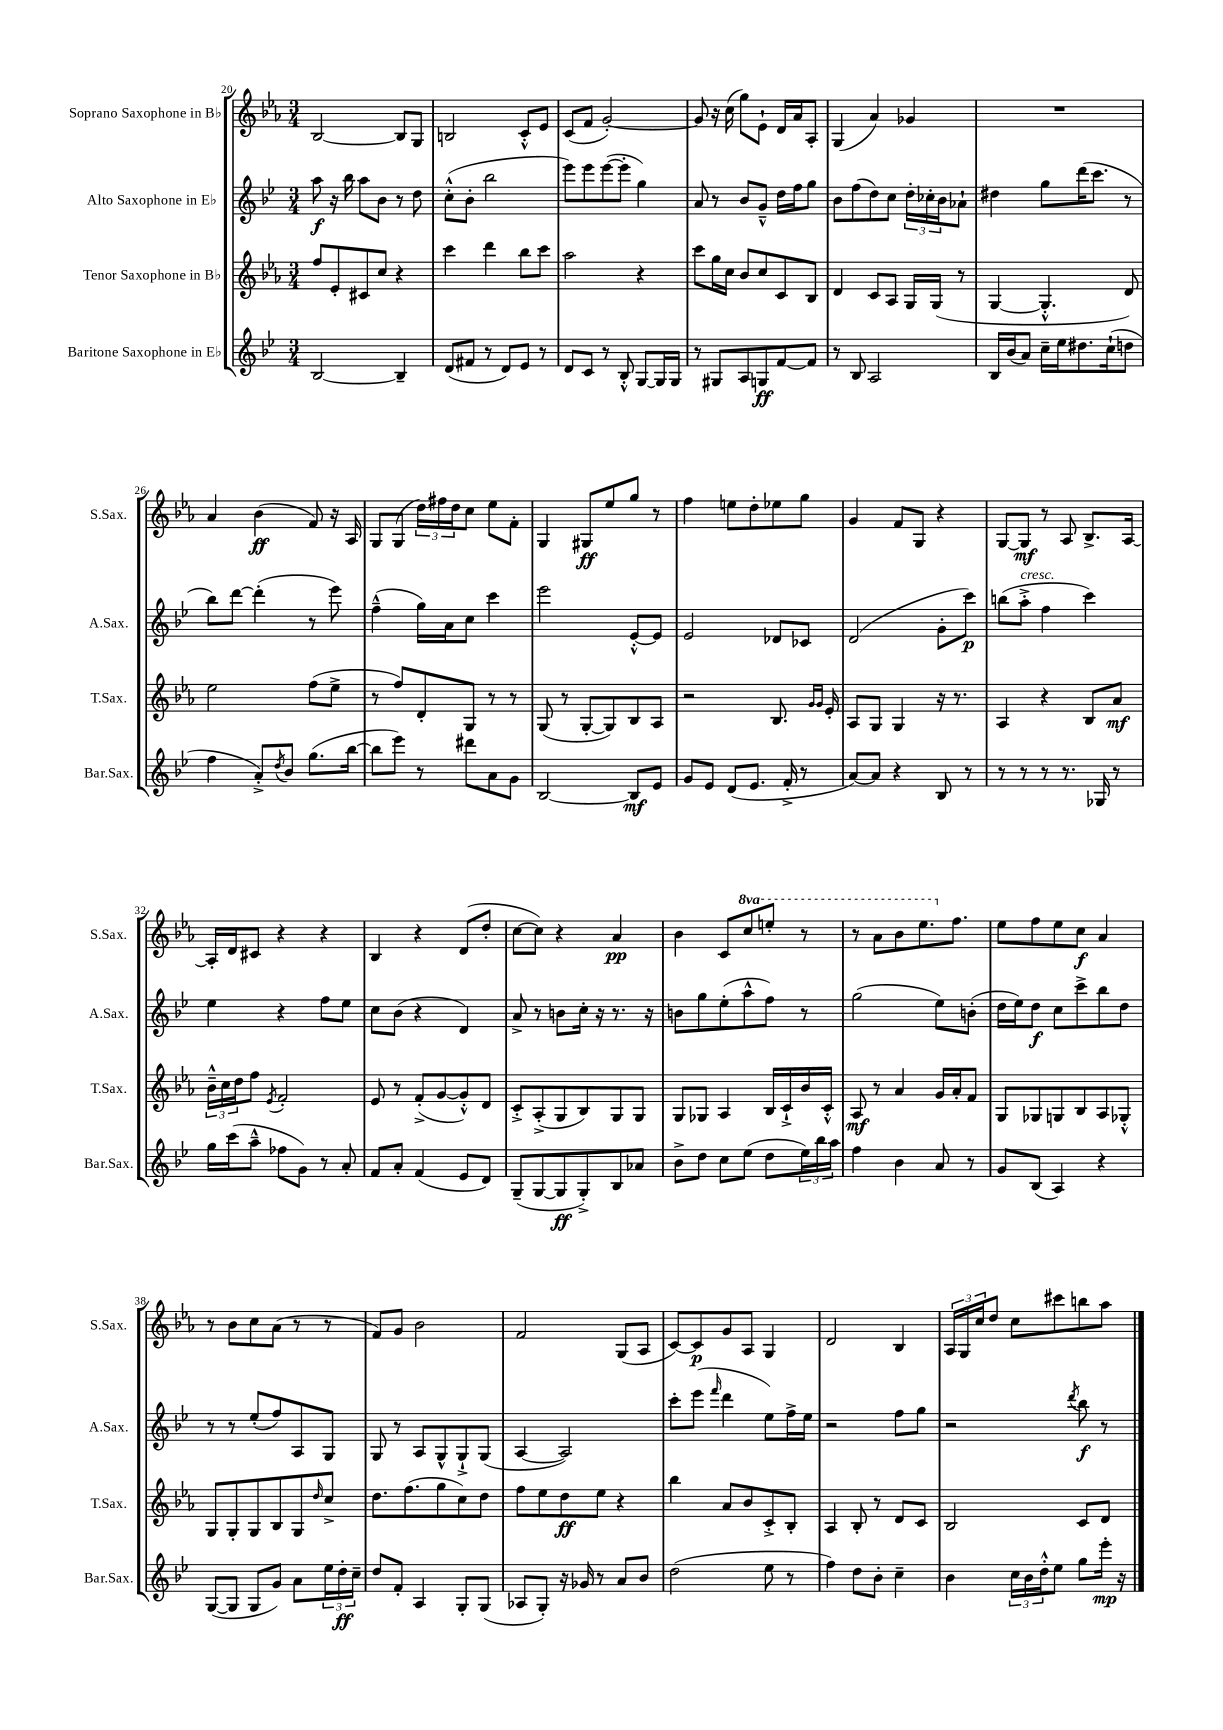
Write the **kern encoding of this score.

**kern	**kern	**kern	**kern
*staff4	*staff3	*staff2	*staff1
*clefG2	*clefG2	*clefG2	*clefG2
*k[b-e-]	*k[b-e-a-]	*k[b-e-]	*k[b-e-a-]
*M3/4	*M3/4	*M3/4	*M3/4
[2B-/	8ff/L	8aa\	[2B-/
.	8e-'/	16r	.
.	.	16bb-\	.
.	8c#/	8aa\L	.
.	8cc/J	8b-\J	.
4B-~/]	4r	8r	8B-/]L
.	.	8dd\	8G/J
=	=	=	=
(8d/L	4ccc\	(8cc'^^\L	2B/
8f#/J	.	8b-'\J	.
8r	4ddd\	2bb-\	.
8d/L)	.	.	.
8e-/J	8bb-\L	.	8c'^^/L
8r	8ccc\J	.	8e-/J
=	=	=	=
8d/L	2aa-\	8eee-\L)	(8c/L
8c/J	.	8eee-\	8f/J
8r	.	([8eee-\	[2g'/)
8B-'^^/	.	8eee-'\]J	.
[8G/L	4r	4gg\)	.
16G/]L	.	.	.
16G/JJ	.	.	.
=	=	=	=
8r	8ccc\L	8a/	8g/]
8G#/L	16gg\L	8r	16r
.	16cc\JJ	.	(16cc\
8A/	8b-/L	8b-/L	8gg\L)
8G/	8cc/	8g~^^/J	8e-`\J
[8f/	8c/	16dd\LL	16d/LL
.	.	16ff\J	16a-/J
8f/]J	8B-/J	8gg\J	8A-'/J
=	=	=	=
8r	4d/	8b-\L	(4G/
8B-/	.	(8ff\	.
2A/	8c/L	8dd\)	4a-/)
.	8A-/J	8cc\J	.
.	16G/LL	24dd'\LL	4g-/
.	.	24cc-'\	.
.	(16G/JJ	.	.
.	.	24b-\J	.
.	8r	8a-`\J	.
=	=	=	=
16B-/LL	[4G/	4dd#\	2.r
(16b-/J	.	.	.
8a/J)	.	.	.
16cc~\LL	4.G'^^/]	8gg\L	.
16ee-\J	.	.	.
8.dd#\	.	(16ddd\K	.
.	.	8.ccc\J	.
(16cc`\k	.	.	.
8dd\J	8d/)	8r	.
=	=	=	=
4ff\	2ee-\	8bb-\L)	4a-/
.	.	[8ddd\J	.
8a'^/L)	.	(4ddd'\]	(4b-\
8qdd/	.	.	.
8b-/J	.	.	.
(8.gg\L	(8ff\L	8r	8f/)
.	8ee-^\J	8eee-\)	16r
[16bb-\Jk	.	.	16A-/
=	=	=	=
8bb-\]L	8r	(4ff~^^\	8G/L
8eee-\J)	8ff/L)	.	(8G/J
8r	8d'/	16gg\LL)	24dd\LL)
.	.	.	24ff#\
.	.	16a\J	.
.	.	.	24dd\J
8ddd#\L	8G/J	8cc\J	8cc\J
8a\	8r	4ccc\	8ee-\L
8g\J	8r	.	8f'\J
=	=	=	=
[2B-/	(8G/	2eee-\	4G/
.	8r	.	.
.	[8G'/L	.	8G#/L
.	8G/])	.	8ee-/
8B-/]L	8B-/	[8e-'^^/L	8gg/J
8e-/J	8A-/J	8e-/]J	8r
=	=	=	=
8g/L	2r	2e-/	4ff\
8e-/J	.	.	.
(8d/L	.	.	8ee\L
8.e-/J	.	.	8dd'\
.	8.B-/	8d-/L	8ee-\
16f'^/	.	.	.
8r	.	8c-/J	8gg\J
.	16qqg/LL	.	.
.	16qqg/JJ	.	.
.	16e-'/	.	.
=	=	=	=
[8a/L)	8A-/L	(2d/	4g/
8a/]J	8G/J	.	.
4r	4G/	.	8f/L
.	.	.	8G/J
8B-/	16r	8g'\L	4r
.	8.r	.	.
8r	.	8ccc\J)	.
=	=	=	=
8r	4A-/	(8bb\L	[8G/L
8r	.	8aa'^\J	8G/]J
8r	4r	4ff\	8r
8.r	.	.	8A-/
.	8B-/L	4ccc\)	8.B-^/L
16G-/	.	.	.
8r	8a-/J	.	.
.	.	.	[16A-/Jk
=	=	=	=
16gg\LL	24b-~^^\LL	4ee-\	16A-'/]LL
.	24cc\	.	.
(16ccc\J	.	.	16d/J
.	24dd\J	.	.
8aa~^^\J	8ff\J	.	8c#/J
.	8qe-/	.	.
8ff-\L	2f'/	4r	4r
8g\J)	.	.	.
8r	.	8ff\L	4r
8a'/	.	8ee-\J	.
=	=	=	=
8f/L	8e-/	8cc\L	4B-/
8a'/J	8r	(8b-\J	.
(4f/	(8f'^/L	4r	4r
.	[8g/	.	.
8e-/L	8g'^^/])	4d/)	(8d/L
8d/J)	8d/J	.	8dd'/J
=	=	=	=
(8G~/L	8c'^/L	8a^/	[8cc\L
[8G/	(8A-'^/	8r	8cc\]J)
8G/]	8G/	8b\L	4r
8G'^/)	8B-/)	16cc'\Jk	.
.	.	16r	.
8B-/	8G/	8.r	4a-/
8a-/J	8G/J	.	.
.	.	16r	.
=	=	=	=
8b-^\L	8G/L	8b\L	4b-\
8dd\J	8G-/J	8gg\	.
8cc\L	4A-/	(8ee-'\	8c/L
(8ee-\J	.	8aa^^\	8ccc/
8dd\L	16B-/LL	8ff\J)	8eee'/J
.	16c`^/	.	.
24ee-\L)	16b-/	8r	8r
24bb-\	.	.	.
.	16c'^^/JJ	.	.
24aa\JJ	.	.	.
=	=	=	=
4ff\	8A-/	(2gg\	8r
.	8r	.	8aa-\L
4b-\	4a-/	.	8bb-\
.	.	.	8.eee-\
8a/	16g/LL	8ee-\L)	.
.	16a-'/J	.	8.ff\J
8r	8f/J	(8b'\J	.
=	=	=	=
8g/L	8G/L	16dd\LL	8ee-\L
.	.	16ee-\J)	.
(8B-/J	8G-/	8dd\J	8ff\
4A/)	8G/	8cc\L	8ee-\
.	8B-/	8ccc^\	8cc\J
4r	8A-/	8bb-\	4a-/
.	8G-'^^/J	8dd\J	.
=	=	=	=
([8G/L	8G/L	8r	8r
8G/]J	8G'/	8r	8b-\L
8G/L	8G/	(8ee-'/L	8cc\
8g/J)	8B-/	8ff/)	(8a-\J
8a\L	8G/	8A/	8r
.	16qqdd/	.	.
24ee-\L	8cc^/J	8G/J	8r
24dd'\	.	.	.
24cc~\JJ	.	.	.
=	=	=	=
8dd/L	8.dd\L	8G/	8f/L)
8f'/J	.	8r	8g/J
.	(8.ff\	.	.
4A/	.	8A/L	2b-\
.	8gg\	8G^^/	.
8G'/L	8cc\)	8G`^/	.
(8G/J	8dd\J	(8G/J	.
=	=	=	=
8A-/L	8ff\L	[4A/	2f/
8G'/J)	8ee-\	.	.
16r	8dd\	2A/])	.
16g-/	.	.	.
8r	8ee-\J	.	.
8a/L	4r	.	(8G/L
8b-/J	.	.	8A-/J
=	=	=	=
(2dd\	4bb-\	8ccc'\L	[8c/L)
.	.	(8eee-\J	8c/]
.	.	16qqfff/	.
.	8a-/L	4ddd\	8g/
.	8b-/	.	8A-/J
8ee-\	8c'^/	8ee-\L)	4G/
8r	8B-'/J	16ff^\L	.
.	.	16ee-\JJ	.
=	=	=	=
4ff\)	4A-/	2r	2d/
8dd\L	8B-'/	.	.
8b-'\J	8r	.	.
4cc~\	8d/L	8ff\L	4B-/
.	8c/J	8gg\J	.
=	=	=	=
4b-\	2B-/	2r	24A-/LL
.	.	.	24G/
.	.	.	24cc/J
.	.	.	8dd/J
24cc\LL	.	.	8cc\L
24b-\	.	.	.
24dd'^^\J	.	.	.
8ee-\J	.	.	8ccc#\
.	.	8qddd/	.
8gg\L	8c/L	8bb-\	8bb\
16eee-'\Jk	8d/J	8r	8aa-\J
16r	.	.	.
==	==	==	==
*-	*-	*-	*-
